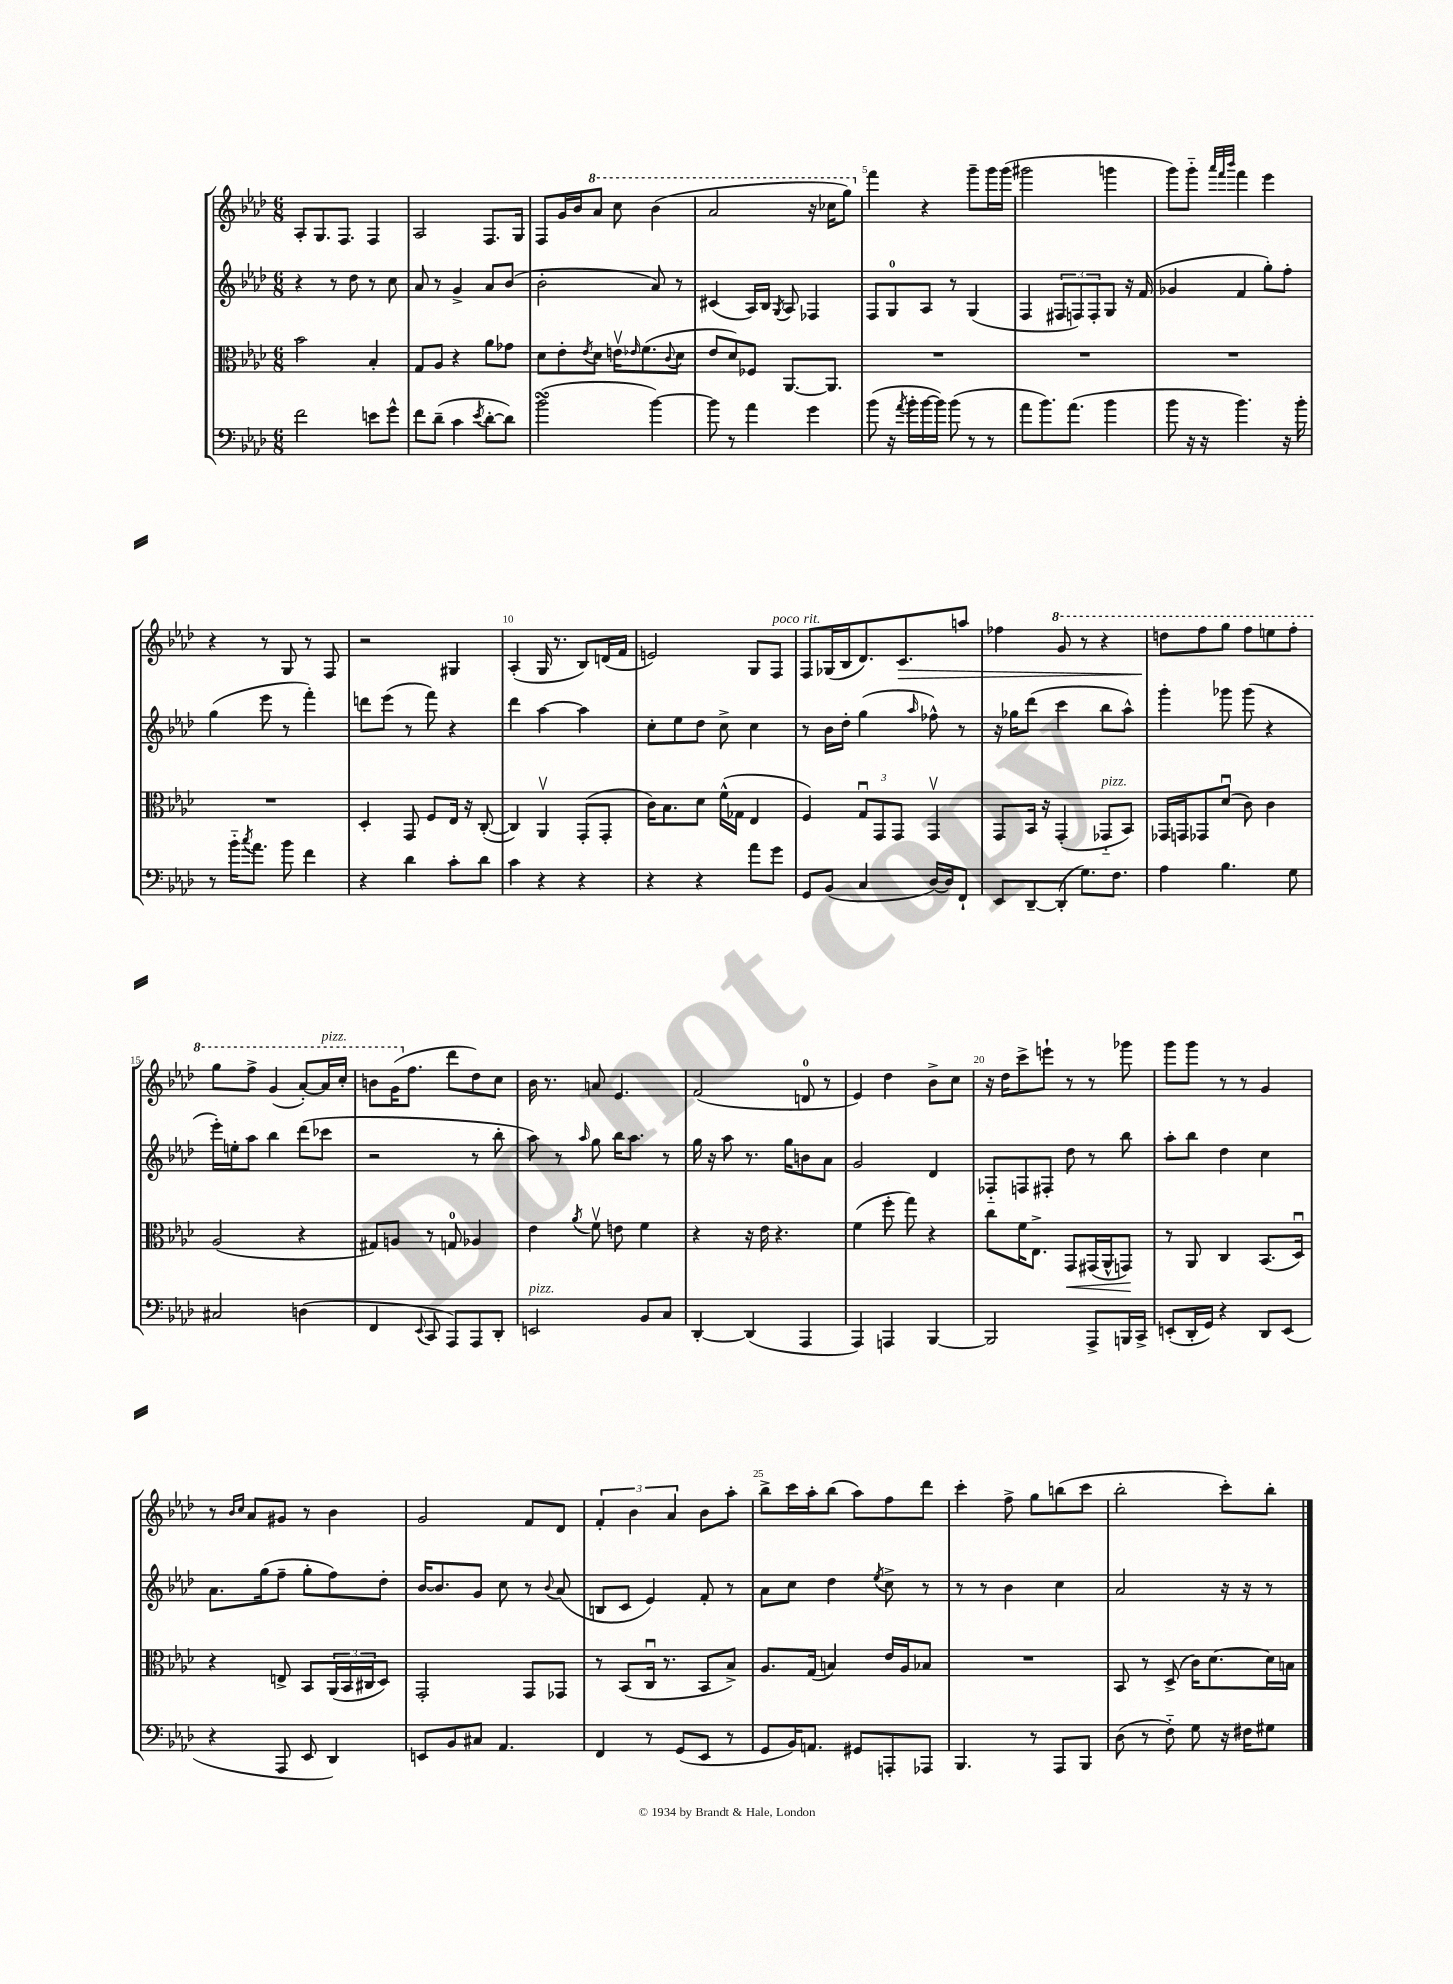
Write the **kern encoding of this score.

**kern	**kern	**dynam	**kern	**kern	**dynam
*part4	*part3	*part3	*part2	*part1	*part1
*staff4	*staff3	*staff3	*staff2	*staff1	*staff1
*clefF4	*clefC3	*	*clefG2	*clefG2	*
*k[b-e-a-d-]	*k[b-e-a-d-]	*	*k[b-e-a-d-]	*k[b-e-a-d-]	*
*M6/8	*M6/8	*	*M6/8	*M6/8	*
=1	=1	=1	=1	=1	=1
2f\	2b-\	.	4r	8A-'/L	.
.	.	.	.	8.G/	.
.	.	.	8r	.	.
.	.	.	.	8.F/J	.
.	.	.	8dd-\	.	.
8en\L	4B-'/	.	8r	4F/	.
8g^^\J	.	.	8cc\	.	.
=2	=2	=2	=2	=2	=2
8f\L	8G/L	.	8a-/	2A-/	.
(8d-~\J	8A-/J	.	8r	.	.
4c\	4r	.	4g^/	.	.
8qe-/	.	.	.	.	.
[8d-'\L	8a-\L	.	8a-/L	8.F/L	.
8d-\J])	8g-X\J	.	(8b-/J	.	.
.	.	.	.	16G/Jk	.
=3	=3	=3	=3	=3	=3
(2b-sSSS\	8d-\L	.	2b-'\	8F/L	.
.	8e-'\	.	.	16g/L	.
.	.	.	.	16b-/J	.
.	8qe-/	.	.	.	.
*	*	*	*	*8va	*
.	8d-\J	.	.	8aa-/J	.
.	16env\KL	.	.	8ccc\	.
.	16qqe-X/	.	.	.	.
.	(8.f\	.	.	.	.
[4b-\)	.	.	8a-/)	(4bb-\	.
.	8qqc/	.	.	.	.
.	8d-\J	.	8r	.	.
=4	=4	=4	=4	=4	=4
8b-\]	8e-/L	.	(4c#X/	2aa-/	.
8r	8d-/)	.	.	.	.
4a-\	8F-X/J	.	16A-/LL)	.	.
.	.	.	16B-/JJ	.	.
.	.	.	8qG/	.	.
.	[8.AA-/L	.	8A-/	.	.
4g\	.	.	4F-X/	16r	.
.	8.AA-/J]	.	.	16ccc-X\KL	.
.	.	.	.	8ggg\J)	.
=5	=5	=5	=5	=5	=5
*	*	*	*	*X8va	*
(8b-\	2.r	.	8F/L	4fff\	.
16r	.	.	8G/	.	.
8qa-/	.	.	.	.	.
16b-'\LL	.	.	.	.	.
[16b-\	.	.	8A-/J	4r	.
16b-\JJ])	.	.	.	.	.
(8b-\	.	.	8r	.	.
8r	.	.	(4G/	8ggg~\L	.
8r	.	.	.	16ggg\L	.
.	.	.	.	(16ggg\JJ	.
=6	=6	=6	=6	=6	=6
8a-\L	2.r	.	4F/	2ggg#X\	.
8.b-\)	.	.	.	.	.
.	.	.	12F#X/L	.	.
(8.a-\J	.	.	.	.	.
.	.	.	12Fn/)	.	.
.	.	.	12F'/	.	.
4b-\	.	.	8G/J	4gggn\	.
.	.	.	16r	.	.
.	.	.	(16f/	.	.
=7	=7	=7	=7	=7	=7
8b-\	2.r	.	4g-X/	8ggg\L)	.
16r	.	.	.	8ggg\J	.
16r	.	.	.	.	.
.	.	.	.	32qqaaa-/LLL	.
.	.	.	.	32qqfff/	.
.	.	.	.	32qqbbb-/JJJ	.
4.b-\)	.	.	4f/	4fff\	.
.	.	.	8gg'\L)	4eee-\	.
16r	.	.	8ff'\J	.	.
16b-'\	.	.	.	.	.
!!LO:LB:g=z
=8	=8	=8	=8	=8	=8
8r	2.r	.	(4gg\	4r	.
16b-\KL	.	.	.	.	.
8qcc/	.	.	.	.	.
8.a-\J	.	.	.	.	.
.	.	.	8eee-\	8r	.
8b-\	.	.	8r	8G/	.
4f\	.	.	4fff'\)	8r	.
.	.	.	.	8F/	.
=9	=9	=9	=9	=9	=9
4r	4D-'/	.	8dddn\L	2r	.
.	.	.	(8eee-\J	.	.
4d-\	8GG/	.	8r	.	.
.	8F/L	.	8fff\)	.	.
8c'\L	16E-/Jk	.	4r	4G#X/	.
.	16r	.	.	.	.
8d-\J	([8C'/	.	.	.	.
=10	=10	=10	=10	=10	=10
4c\	4C/])	.	4ddd-\	(4A-'/	.
4r	4AA-v/	.	[4aa-\	16G/	.
.	.	.	.	8.r	.
4r	(8GG'/L	.	4aa-\]	8B-/L)	.
.	8GG'/J	.	.	(16dn/L	.
.	.	.	.	16f/JJ	.
=11	=11	=11	=11	=11	=11
4r	16c\KL)	.	8cc'\L	2en/)	.
.	8.B-\	.	.	.	.
.	.	.	8ee-\	.	.
4r	8d-\J	.	8dd-\J	.	.
.	(16f^^\LL	.	8cc^\	.	.
.	16G-X\JJ	.	.	.	.
8a-\L	4E-/	.	4cc\	8G/L	.
!	!	!	!	!LO:TX:a:i:t=poco rit.	!
8g\J	.	.	.	8F/J	.
=12	=12	=12	=12	=12	=12
8GG/L	4F/)	.	8r	8F/L	.
(8BB-/J	.	.	16b-\LL	(16G-X/L	.
.	.	.	16dd-'\JJ	16B-/J	.
4C/	12Gu/L	.	(4gg\	8.d-/)	.
.	12GG/	.	.	.	.
.	12GG/J	.	.	.	.
!	!	!	!	!	!LO:HP:b
.	.	.	.	8.c/	>
.	.	.	16qqaa-/	.	.
[16D-/LL)	4GGv/	.	8ff-X^^\)	.	.
16D-/J]	.	.	.	.	.
8FF`/J	.	.	8r	8aan/J	.
=13	=13	=13	=13	=13	=13
8EE-/L	8GG/L	.	16r	4ff-X\	.
.	.	.	16gg-X\KL	.	.
[8DD-~/	16BB-/Jk	.	(8ddd-\J	.	.
.	16r	.	.	.	.
*	*	*	*	*8va	*
(8DD-'/J]	(4GG'/	.	4ccc\	8gg/	.
8.G\L)	.	.	.	8r	.
!	!LO:TX:a:i:t=pizz.	!	!	!	!
.	8GG-X/L	.	8bb-\L	4r	.
8.F\J	.	.	.	.	.
.	8BB-/J)	.	8aa-^^\J)	.	.
=14	=14	=14	=14	=14	=14
4A-\	16GG-X/LL	.	4ggg'\	8dddn\L	.
.	16GGn/J	.	.	.	.
.	8GG-X/	.	.	8fff\	]
4.B-\	(8d-u/J	.	8ggg-X\	8ggg\J	.
.	8c\)	.	(8ggg-\	8fff\L	.
.	4c\	.	4r	8eeen\	.
8G\	.	.	.	8fff'\J	.
!!LO:LB:g=z
=15	=15	=15	=15	=15	=15
2C#X/	(2A-/	.	16eee-'\LL)	8ggg\L	.
.	.	.	16een'\J	.	.
.	.	.	8aa-\J	8fff^\J	.
.	.	.	4bb-\	(4gg/	.
(4Dn\	4r	.	(8ddd-\L	[8aa-'/L)	.
!	!	!	!	!LO:TX:a:i:t=pizz.	!
.	.	.	8ccc-X\J	16aa-/L]	.
.	.	.	.	16ccc'/JJ	.
=16	=16	=16	=16	=16	=16
4FF/	8G#X/L)	.	2r	8bbn\L	.
.	8An/J	.	.	(16gg\K	.
*	*	*	*	*X8va	*
.	.	.	.	8.ff\J	.
8qqEE-/	.	.	.	.	.
8CC/	8r	.	.	.	.
8AAA-/L)	8Gn/	.	.	8ddd-\L	.
8AAA-/	4A-X/	.	8r	8dd-\)	.
8DD-'/J	.	.	8bb-'\	8cc\J	.
=17	=17	=17	=17	=17	=17
!LO:TX:a:i:t=pizz.	!	!	!	!	!
2EEn/	4e-\	.	8aa-\)	16b-\	.
.	.	.	.	8.r	.
.	.	.	8r	.	.
.	8qa-/	.	16qqaa-/	.	.
.	8fv\	.	8gg\	8an/	.
.	8en\	.	16bb-\KL	4.e-/	.
.	.	.	8.aa-\J	.	.
8BB-/L	4f\	.	.	.	.
8C/J	.	.	8r	.	.
=18	=18	=18	=18	=18	=18
[4DD-'/	4r	.	16gg\	(2f/	.
.	.	.	16r	.	.
.	.	.	8aa-\	.	.
(4DD-/]	16r	.	8.r	.	.
.	16e-\	.	.	.	.
.	4.r	.	.	.	.
.	.	.	16gg\KL	.	.
4AAA-/	.	.	8bn\	8dn/	.
.	.	.	8a-\J	8r	.
=19	=19	=19	=19	=19	=19
4AAA-/)	(4f\	.	2g/	4e-/)	.
4AAAn/	8ff'\	.	.	4dd-\	.
.	8gg\)	.	.	.	.
[4BBB-/	4r	.	4d-/	8b-^\L	.
.	.	.	.	8cc\J	.
=20	=20	=20	=20	=20	=20
2BBB-/]	8cc\L	.	8F-X/L	16r	.
.	.	.	.	16dd-\KL	.
.	16f\K	.	8Fn/	8ccc^\	.
.	8.E-^\J	.	.	.	.
.	.	.	8F#X'/J	8eeen`\J	.
!	!	!LO:HP:b	!	!	!
.	8GG/L	<	8dd-\	8r	.
8AAA-^/L	(16GG#X/L	.	8r	8r	.
.	16AA-^^/J	.	.	.	.
16BBBn/L	8GGn/J)	.	8bb-\	8ggg-X\	.
16CC^/JJ	.	.	.	.	.
.	.	[	.	.	.
=21	=21	=21	=21	=21	=21
(8EEn'/L	8r	.	8aa-'\L	8ggg\L	.
16DD-'/L	8AA-/	.	8bb-\J	8ggg\J	.
16GG/JJ)	.	.	.	.	.
4r	4C/	.	4dd-\	8r	.
.	.	.	.	8r	.
8DD-/L	(8.BB-/L	.	4cc\	4g/	.
(8EE/J	.	.	.	.	.
.	16D-u/Jk)	.	.	.	.
!!LO:LB:g=z
=22	=22	=22	=22	=22	=22
4r	4r	.	8.a-\L	8r	.
.	.	.	.	16qqb-/LL	.
.	.	.	.	16qqcc/JJ	.
.	.	.	.	8a-/L	.
.	.	.	(16gg\k	.	.
8AAA-/	8En^/	.	8ff~\J	8g#X/J	.
8EE-/	8BB-/L	.	8gg'\L	8r	.
4DD-/)	(24AA-/L	.	8ff\)	4b-\	.
.	24BB-/	.	.	.	.
.	24C#X/J	.	.	.	.
.	8D-/J)	.	8dd-'\J	.	.
=23	=23	=23	=23	=23	=23
8EEn/L	2GG'/	.	[16b-/KL	2g/	.
.	.	.	8.b-/]	.	.
8BB-/	.	.	.	.	.
8C#X/J	.	.	8g/J	.	.
4.AA-/	.	.	8cc\	.	.
.	8GG/L	.	8r	8f/L	.
.	.	.	8qqb-/	.	.
.	8GG-X/J	.	(8a-/	8d-/J	.
=24	=24	=24	=24	=24	=24
4FF/	8r	.	8Bn/L	6f'/	.
.	(8BB-/L	.	8c/J	.	.
.	.	.	.	6b-\	.
8r	16Cu/Jk	.	4e-/)	.	.
.	8.r	.	.	.	.
.	.	.	.	6a-/	.
(8GG/L	.	.	.	.	.
8EE-/J	8BB-/L	.	8f'/	8b-\L	.
8r	8B-^/J)	.	8r	8aa-'\J	.
=25	=25	=25	=25	=25	=25
8GG/L	8.A-/L	.	8a-\L	8bb-^\L	.
16BB-/K)	.	.	8cc\J	16ccc\L	.
8.AAn/J	(16G/Jk	.	.	16aa-'\J	.
.	4Bn/)	.	4dd-\	(8bb-\J	.
8GG#X/L	.	.	.	8aa-\L)	.
.	.	.	8qee-/	.	.
8AAAn'/	16e-/LL	.	8cc^\	8ff\	.
.	16A-/J	.	.	.	.
8AAA-X/J	8B-X/J	.	8r	8ddd-\J	.
=26	=26	=26	=26	=26	=26
4.BBB-/	2.r	.	8r	4ccc'\	.
.	.	.	8r	.	.
.	.	.	4b-\	8ff^\	.
8r	.	.	.	8gg\L	.
8AAA-/L	.	.	4cc\	(8bbn\	.
8BBB-/J	.	.	.	8ccc\J	.
=27	=27	=27	=27	=27	=27
(8D-\	8BB-/	.	2a-/	2bb-'\	.
8r	8r	.	.	.	.
8F\)	(8D-^/	.	.	.	.
8G\	16c\KL)	.	.	.	.
.	[8.d-\	.	.	.	.
16r	.	.	16r	8ccc'\L)	.
16F#X\KL	.	.	16r	.	.
8G#X\J	16d-\L]	.	8r	8bb-'\J	.
.	16Bn\JJ	.	.	.	.
==	==	==	==	==	==
*-	*-	*-	*-	*-	*-
